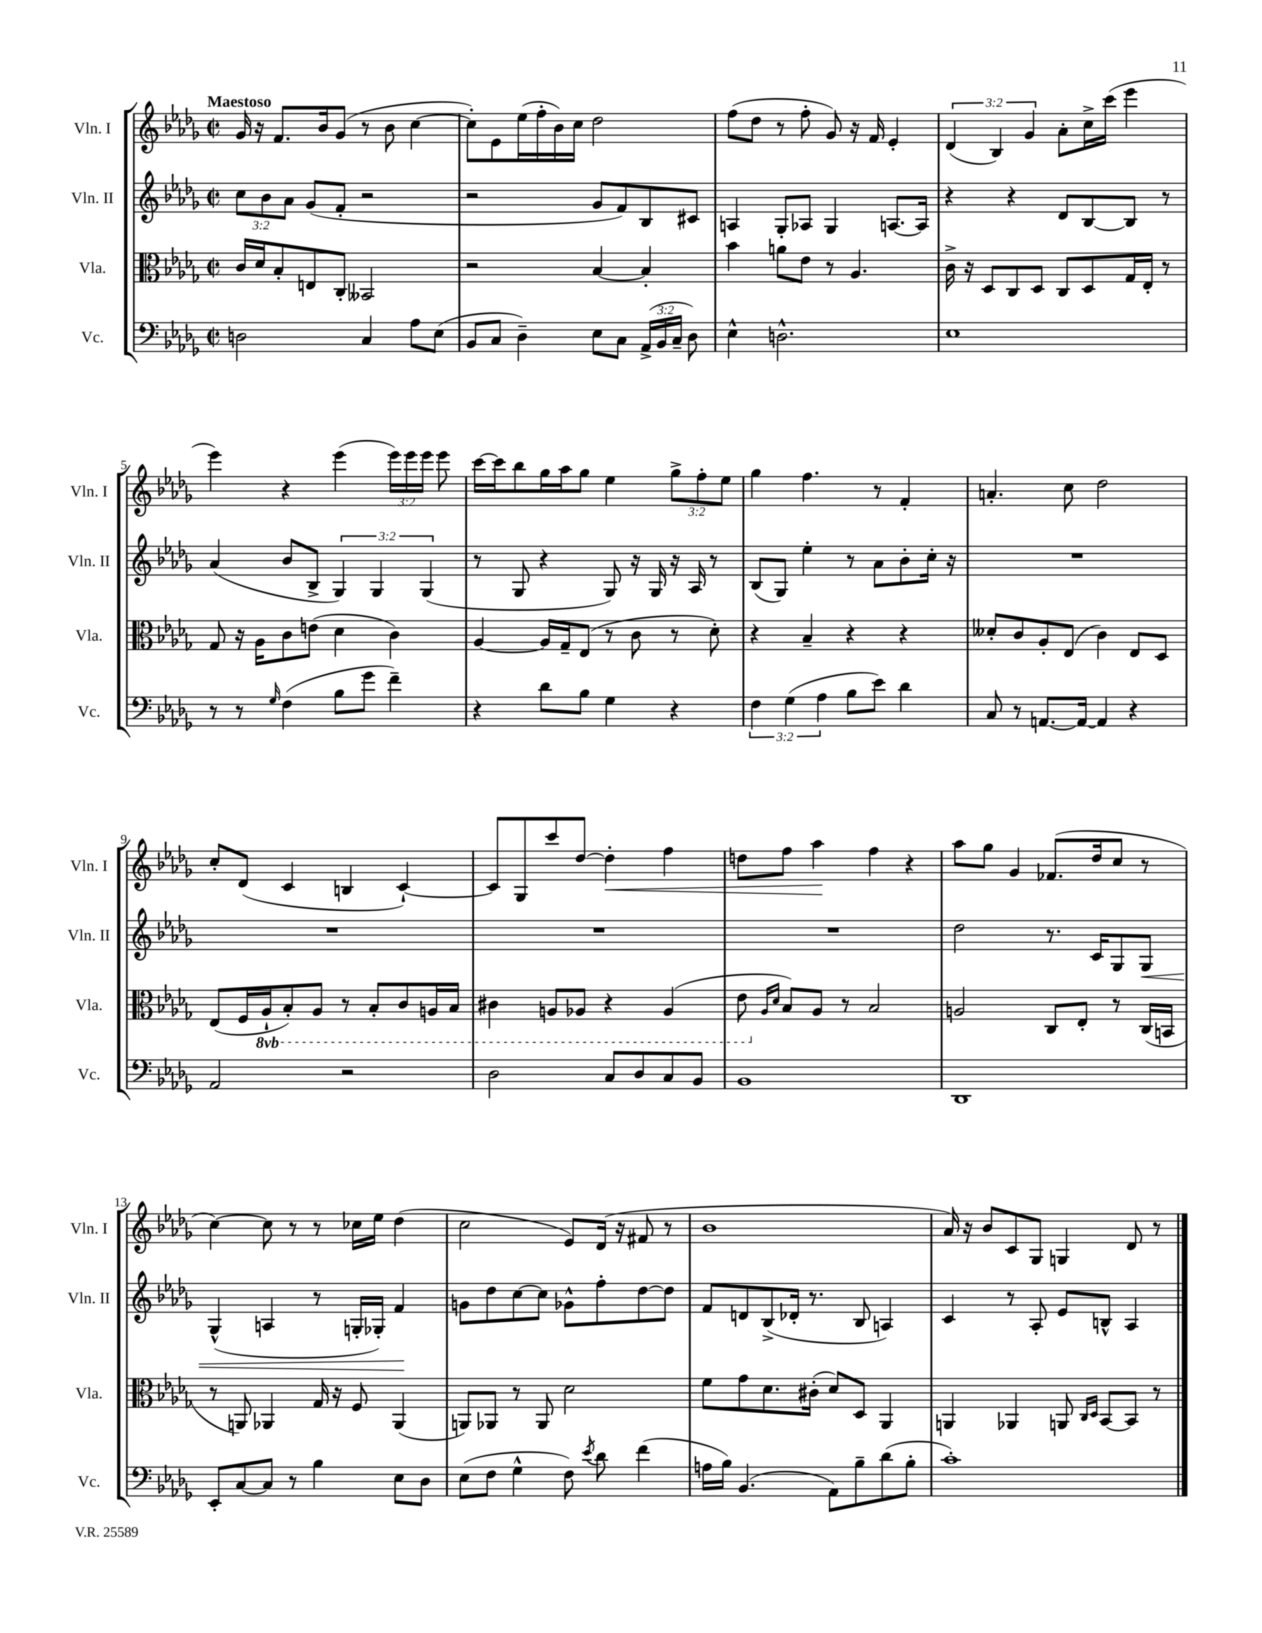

**kern	**kern	**kern	**kern
*staff4	*staff3	*staff2	*staff1
*clefF4	*clefC3	*clefG2	*clefG2
*k[b-e-a-d-g-]	*k[b-e-a-d-g-]	*k[b-e-a-d-g-]	*k[b-e-a-d-g-]
*M2/2	*M2/2	*M2/2	*M2/2
*met(c|)	*met(c|)	*met(c|)	*met(c|)
2D\	16c/LL	12cc\L	16g-/
.	16d-/J	.	16r
.	.	12b-\	.
.	8B-'/	.	8.f/L
.	.	12a-\J	.
.	8E/	(8g-/L	.
.	.	.	16b-/k
.	8C'/J	8f'/J	(8g-/J
4C/	2BB--/	2r	8r
.	.	.	8b-\
8A-\L	.	.	[4cc\
(8E-\J	.	.	.
=	=	=	=
8BB-/L	2r	2r	8cc'\]L)
8C/J	.	.	8e-\
4D-~\)	.	.	(16ee-\L
.	.	.	16ff'\
.	.	.	16b-\)
.	.	.	16cc\JJ
8E-\L	[4B-/	8g-/L	2dd-\
8C\J	.	8f/)	.
(24AA-^/LL	4B-'/]	8B-/	.
24BB-/	.	.	.
24C~/JJ	.	.	.
8D-\)	.	8c#/J	.
=	=	=	=
4E-^^\	4b-\	4A/	(8ff\L
.	.	.	8dd-\J
2.D^^\	8a\L	8G-'/L	8r
.	8e-\J	8A-/J	8ff'\
.	8r	4G-/	8g-/)
.	4.A-/	.	16r
.	.	.	16f/
.	.	[8.A/L	4e-'/
.	.	16A/]Jk	.
=	=	=	=
1E-	16c^\	4r	(6d-/
.	16r	.	.
.	8D-/L	.	.
.	.	.	6B-/)
.	8C/	4r	.
.	.	.	6g-/
.	8D-/J	.	.
.	8C/L	8d-/L	8a-'\L
.	8D-/	[8B-/	16cc^\L
.	.	.	(16ccc\JJ
.	16G-/L	8B-/]J	4eee-\
.	16E-'/JJ	.	.
.	8r	8r	.
=	=	=	=
8r	8G-/	(4a-/	4eee-\)
8r	16r	.	.
.	16A-\LK	.	.
16qqG-/	.	.	.
(4F\	8c\	8b-/L	4r
.	(8e\J	8B-^/J	.
8B-\L	4d-\	6G-/)	(4eee-\
8g-\J	.	.	.
.	.	6G-/	.
4f~\)	4c\)	.	24eee-\LL)
.	.	.	24eee-\
.	.	(6G-/	24eee-\JJ
.	.	.	8eee-\
=	=	=	=
4r	[4A-/	8r	[16ccc\LL
.	.	.	16ccc\]J
.	.	8G-/	8bb-\
8d-\L	16A-/]LL	4r	16gg-\L
.	16G-~/J	.	16aa-\J
8B-\J	(8E-/J	.	8gg-\J
4G-\	8r	8G-/)	4ee-\
.	8c\	16r	.
.	.	16G-/	.
4r	8r	16r	12gg-^\L
.	.	16A-/	.
.	.	.	12ff'\
.	8d-'\)	8r	.
.	.	.	12ee-\J
=	=	=	=
6F\	4r	(8B-/L	4gg-\
.	.	8G-/J)	.
(6G-\	.	.	.
.	4B-~/	4ee-'\	4.ff\
6A-\	.	.	.
8B-\L	4r	8r	.
8e-\J)	.	8a-\L	8r
4d-\	4r	8b-'\	4f'/
.	.	16cc'\Jk	.
.	.	16r	.
=	=	=	=
8C/	8d--'/L	1r	4.a'/
8r	8c/	.	.
[8.AA/L	8A-'/	.	.
.	(8E-/J	.	8cc\
16AA/_Jk	.	.	.
4AA/]	4c\)	.	2dd-\
4r	8E-/L	.	.
.	8D-/J	.	.
=	=	=	=
2AA-/	(8E-/L	1r	8cc'/L
.	16F/L	.	(8d-/J
.	16AA-`/J	.	.
.	8BB-'/)	.	4c/
.	8AA-/J	.	.
2r	8r	.	4B/
.	8BB-'/L	.	.
.	8C/	.	[4c`/)
.	16AA/L	.	.
.	16BB-/JJ	.	.
=	=	=	=
2D-\	4C#\	1r	8c/]L
.	.	.	8G-/
.	8AA/L	.	8ccc/
.	8AA-/J	.	[8dd-/J
8C/L	4r	.	4dd-'\]
8D-/	.	.	.
8C/	(4AA-/	.	4ff\
8BB-/J	.	.	.
=	=	=	=
1BB-	8E-\	1r	8dd\L
.	16qqA-/LL	.	.
.	16qqd-/JJ	.	.
.	8B-/L)	.	8ff\J
.	8A-/J	.	4aa-\
.	8r	.	.
.	2B-/	.	4ff\
.	.	.	4r
=	=	=	=
1DD-	2A/	2dd-\	8aa-\L
.	.	.	8gg-\J
.	.	.	4g-/
.	8C/L	8.r	(8.f-/L
.	8E-'/J	.	.
.	.	16c/LK	16dd-/k
.	8r	8G-/	8cc/J
.	(16C/LL	8G-/J	8r
.	16BB/JJ	.	.
=	=	=	=
8EE-'/L	8r	(4G-^^/	[4cc\)
[8C/	8AA/)	.	.
8C/]J	4AA-/	4A/	8cc\]
8r	.	.	8r
4B-\	16G-/	8r	8r
.	16r	.	.
.	8F/	16G'/LL	16cc-\LL
.	.	16G-'/JJ)	16ee-\JJ
8E-\L	(4AA-/	4f/	(4dd-\
8D-\J	.	.	.
=	=	=	=
(8E-\L	8AA/L)	8g\L	2cc\
8F\J	8AA-/J	8dd-\	.
4G-^^\	8r	[8cc\	.
.	8AA-/	8cc\]J	.
8F\)	2d-\	8g-^^\L	8e-/L)
8qe-/	.	.	.
8d-\	.	8ff'\	(16d-/Jk
.	.	.	16r
(4f\	.	[8dd-\	8f#/
.	.	8dd-\]J	8r
=	=	=	=
16A\LL	8f\L	8f/L	1b-
16B-\JJ)	.	.	.
(4.BB-/	8g-\	8d/	.
.	8.d-\	(8B-^/	.
.	.	16d-'/Jk	.
.	(16c#'\Jk	8.r	.
8AA-\L)	8d-/L)	.	.
8B-~\	8D-/J	8B-/	.
(8d-\	4AA-/	4A/)	.
8B-'\J	.	.	.
=	=	=	=
1c')	4AA/	4c/	16a-/)
.	.	.	16r
.	.	.	8b-/L
.	4AA-/	8r	8c/
.	.	8A-'/	8G-/J
.	8AA/	8e-/L	4G/
.	16qqC/LL	.	.
.	16qqD-/JJ	.	.
.	[8BB-/L	8B^^/J	.
.	8BB-/]J	4A-/	8d-/
.	8r	.	8r
==	==	==	==
*-	*-	*-	*-
